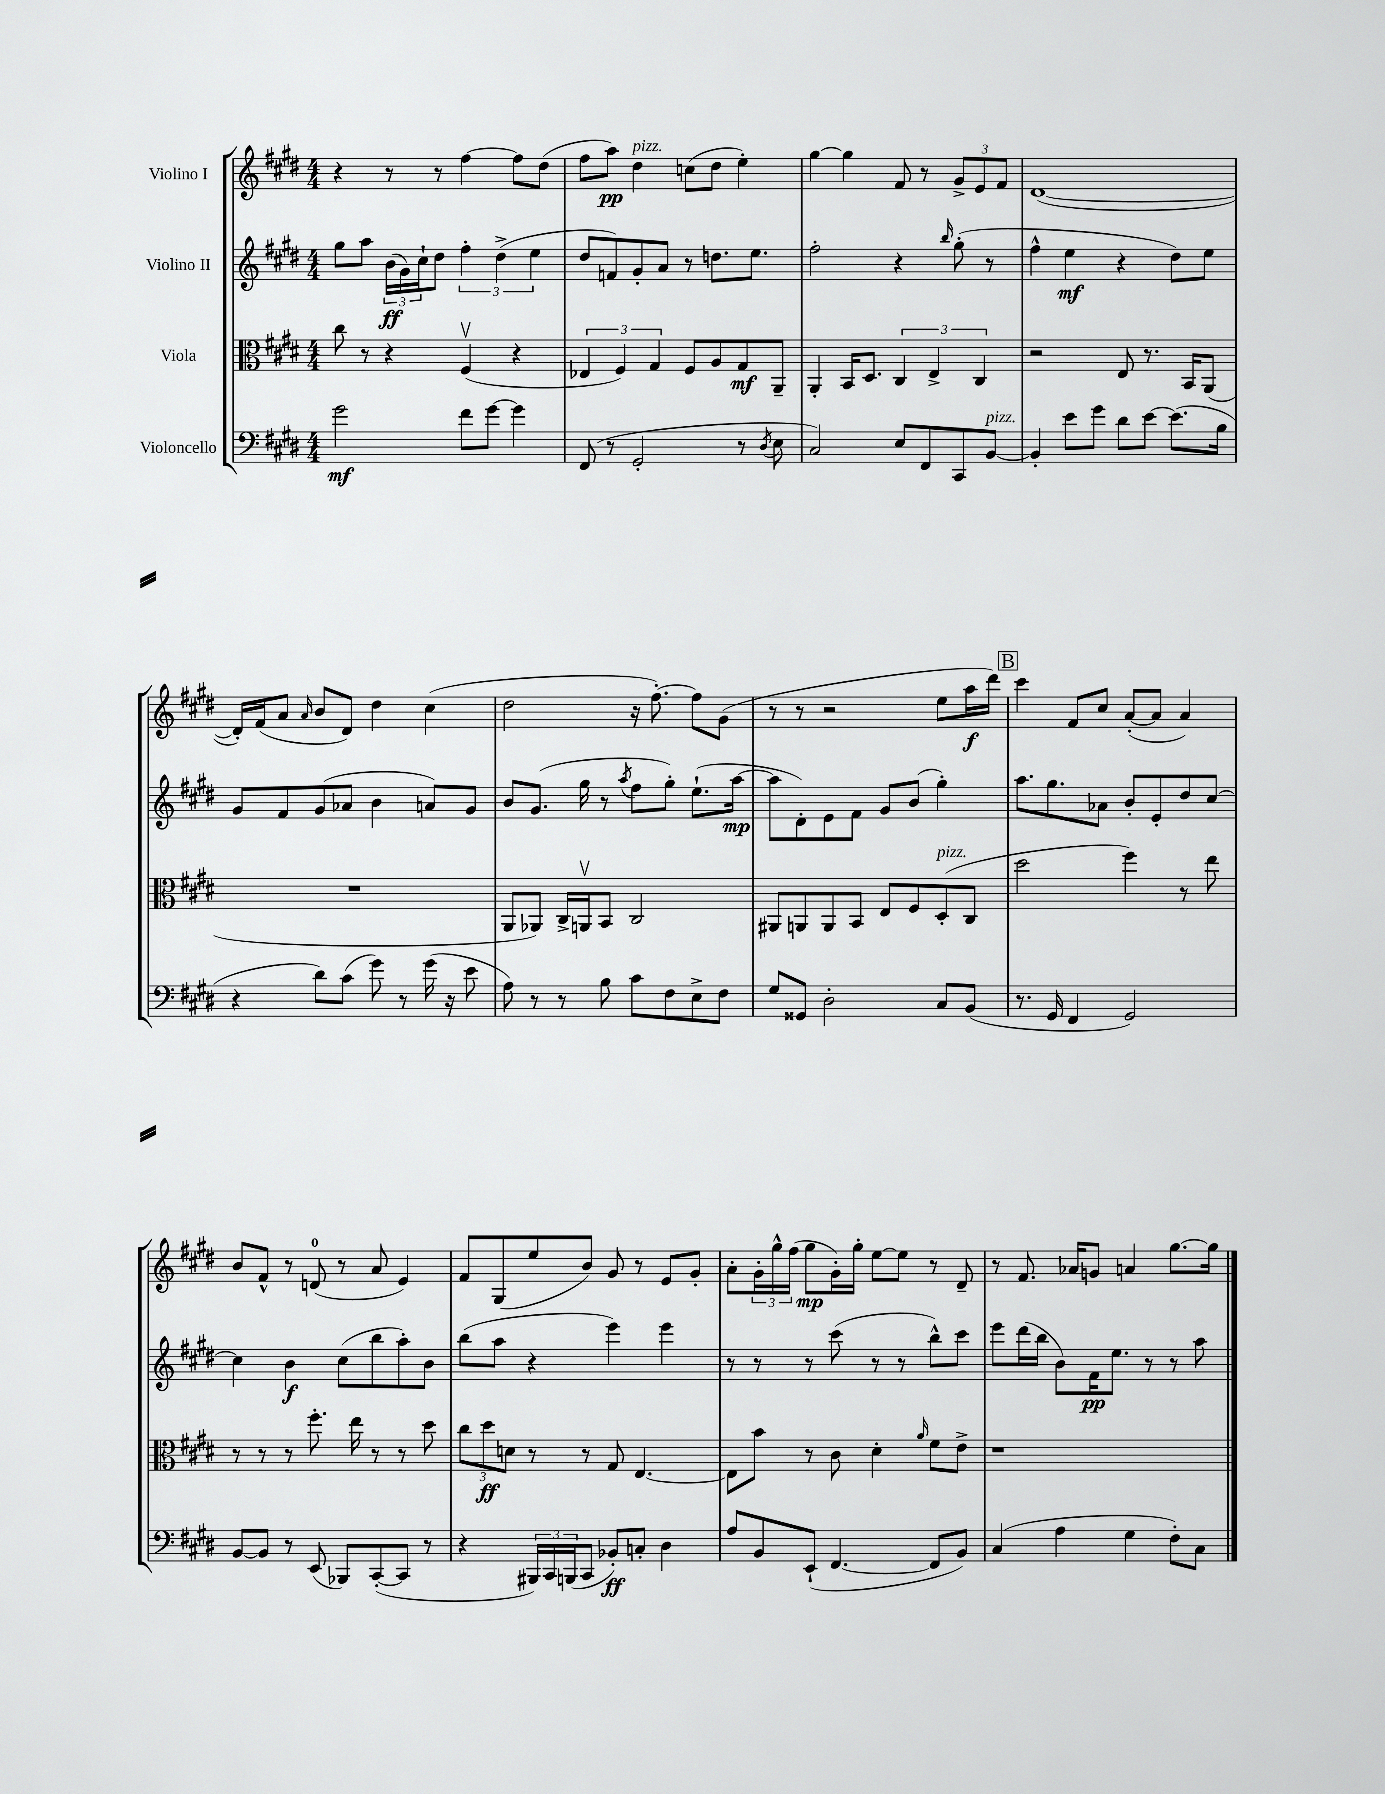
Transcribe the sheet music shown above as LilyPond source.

<<
\new StaffGroup <<
\new Staff = "s0" \with { instrumentName = "Violino I" } {
    \clef treble \key e \major \numericTimeSignature \time 4/4
    r4 r8 r8 fis''4~ fis''8 dis''8( |
    fis''8 a''8\pp) dis''4^\markup { \italic "pizz." } c''8( dis''8 e''4-.) |
    gis''4~ gis''4 fis'8 r8 \tuplet 3/2 { gis'8-> e'8 fis'8 } |
    dis'1~( |
    dis'16-.) fis'16( a'8 \grace { a'16 } b'8 dis'8) dis''4 cis''4( |
    dis''2 r16 fis''8.~-.) fis''8 gis'8( |
    r8 r8 r2 e''8 a''16\f dis'''16) |
    \mark \markup { \box "B" } cis'''4 fis'8 cis''8 a'8~-.( a'8 a'4) |
    b'8 fis'8-^ r8 d'8-0( r8 a'8 e'4) |
    fis'8 gis8( e''8 b'8) gis'8 r8 e'8 gis'8-. |
    a'8-. \tuplet 3/2 { gis'16-. gis''16-^ fis''16( } gis''8\mp gis'16-.) gis''16-. e''8~ e''8 r8 dis'8-- |
    r8 fis'8. aes'16 g'8 a'4 gis''8.~ gis''16 \bar "|." |
}
\new Staff = "s1" \with { instrumentName = "Violino II" } {
    \clef treble \key e \major \numericTimeSignature \time 4/4
    gis''8 a''8 \tuplet 3/2 { b'16\ff( gis'16) cis''16-! } dis''8 \tuplet 3/2 { fis''4-. dis''4->( e''4 } |
    dis''8 f'8) gis'8-. a'8 r8 d''8. e''8. |
    fis''2-. r4 \grace { b''16 } gis''8-.( r8 |
    fis''4-^ e''4\mf r4 dis''8) e''8 |
    gis'8 fis'8 gis'8( aes'8 b'4 a'8) gis'8 |
    b'8 gis'8.( gis''16 r8 \acciaccatura { a''8 } fis''8 gis''8-.) e''8.-!( a''16~\mp |
    a''8 dis'8-.) e'8 fis'8 gis'8 b'8( gis''4-.) |
    \mark \markup { \box "B" } a''8. gis''8. aes'8 b'8-. e'8-. dis''8 cis''8~ |
    cis''4 b'4\f cis''8( b''8 a''8-.) b'8 |
    b''8( a''8 r4 e'''4) e'''4 |
    r8 r8 r8 cis'''8( r8 r8 b''8-^) cis'''8 |
    e'''8 dis'''16( b''16 b'8) fis'16\pp e''8. r8 r8 a''8 \bar "|." |
}
\new Staff = "s2" \with { instrumentName = "Viola" } {
    \clef alto \key e \major \numericTimeSignature \time 4/4
    cis''8 r8 r4 fis4\upbow( r4 |
    \tuplet 3/2 { ees4 fis4) gis4 } fis8 a8 gis8\mf a,8-- |
    a,4-. b,16 dis8. \tuplet 3/2 { cis4 e4-> cis4 } |
    r2 e8 r8. b,16 a,8( |
    R1 |
    a,8 aes,8) cis16-> a,16\upbow b,8 cis2 |
    ais,8 a,8 a,8 b,8 e8 fis8 dis8-.^\markup { \italic "pizz." }( cis8 |
    \mark \markup { \box "B" } dis''2 fis''4) r8 e''8 |
    r8 r8 r8 fis''8.-. e''16 r8 r8 dis''8 |
    \tuplet 3/2 { cis''8 dis''8\ff d'8 } r8 r8 gis8 e4.~ |
    e8 b'8 r8 cis'8 dis'4-. \grace { a'16 } fis'8 e'8-> |
    r1 \bar "|." |
}
\new Staff = "s3" \with { instrumentName = "Violoncello" } {
    \clef bass \key e \major \numericTimeSignature \time 4/4
    gis'2\mf fis'8 gis'8~ gis'4 |
    fis,8( r8 gis,2-. r8 \acciaccatura { dis8 } e8 |
    cis2) e8 fis,8 cis,8 b,8~^\markup { \italic "pizz." } |
    b,4-. e'8 gis'8 dis'8 e'8~ e'8.( b16 |
    r4 dis'8) cis'8( gis'8) r8 gis'16( r16 e'8 |
    a8) r8 r8 b8 cis'8 fis8 e8-> fis8 |
    gis8 gisis,8 dis2-. cis8 b,8( |
    \mark \markup { \box "B" } r8. gis,16 fis,4 gis,2) |
    b,8~ b,8 r8 e,8( bes,,8) cis,8~-.( cis,8 r8 |
    r4 \tuplet 3/2 { bis,,16) cis,16 b,,16( } cis,8 bes,8-.\ff) c8-. dis4 |
    a8 b,8 e,8-!( fis,4.~ fis,8 b,8) |
    cis4( a4 gis4 fis8-.) cis8 \bar "|." |
}
>>
>>
\layout { \context { \Score \remove "Bar_number_engraver" } }
